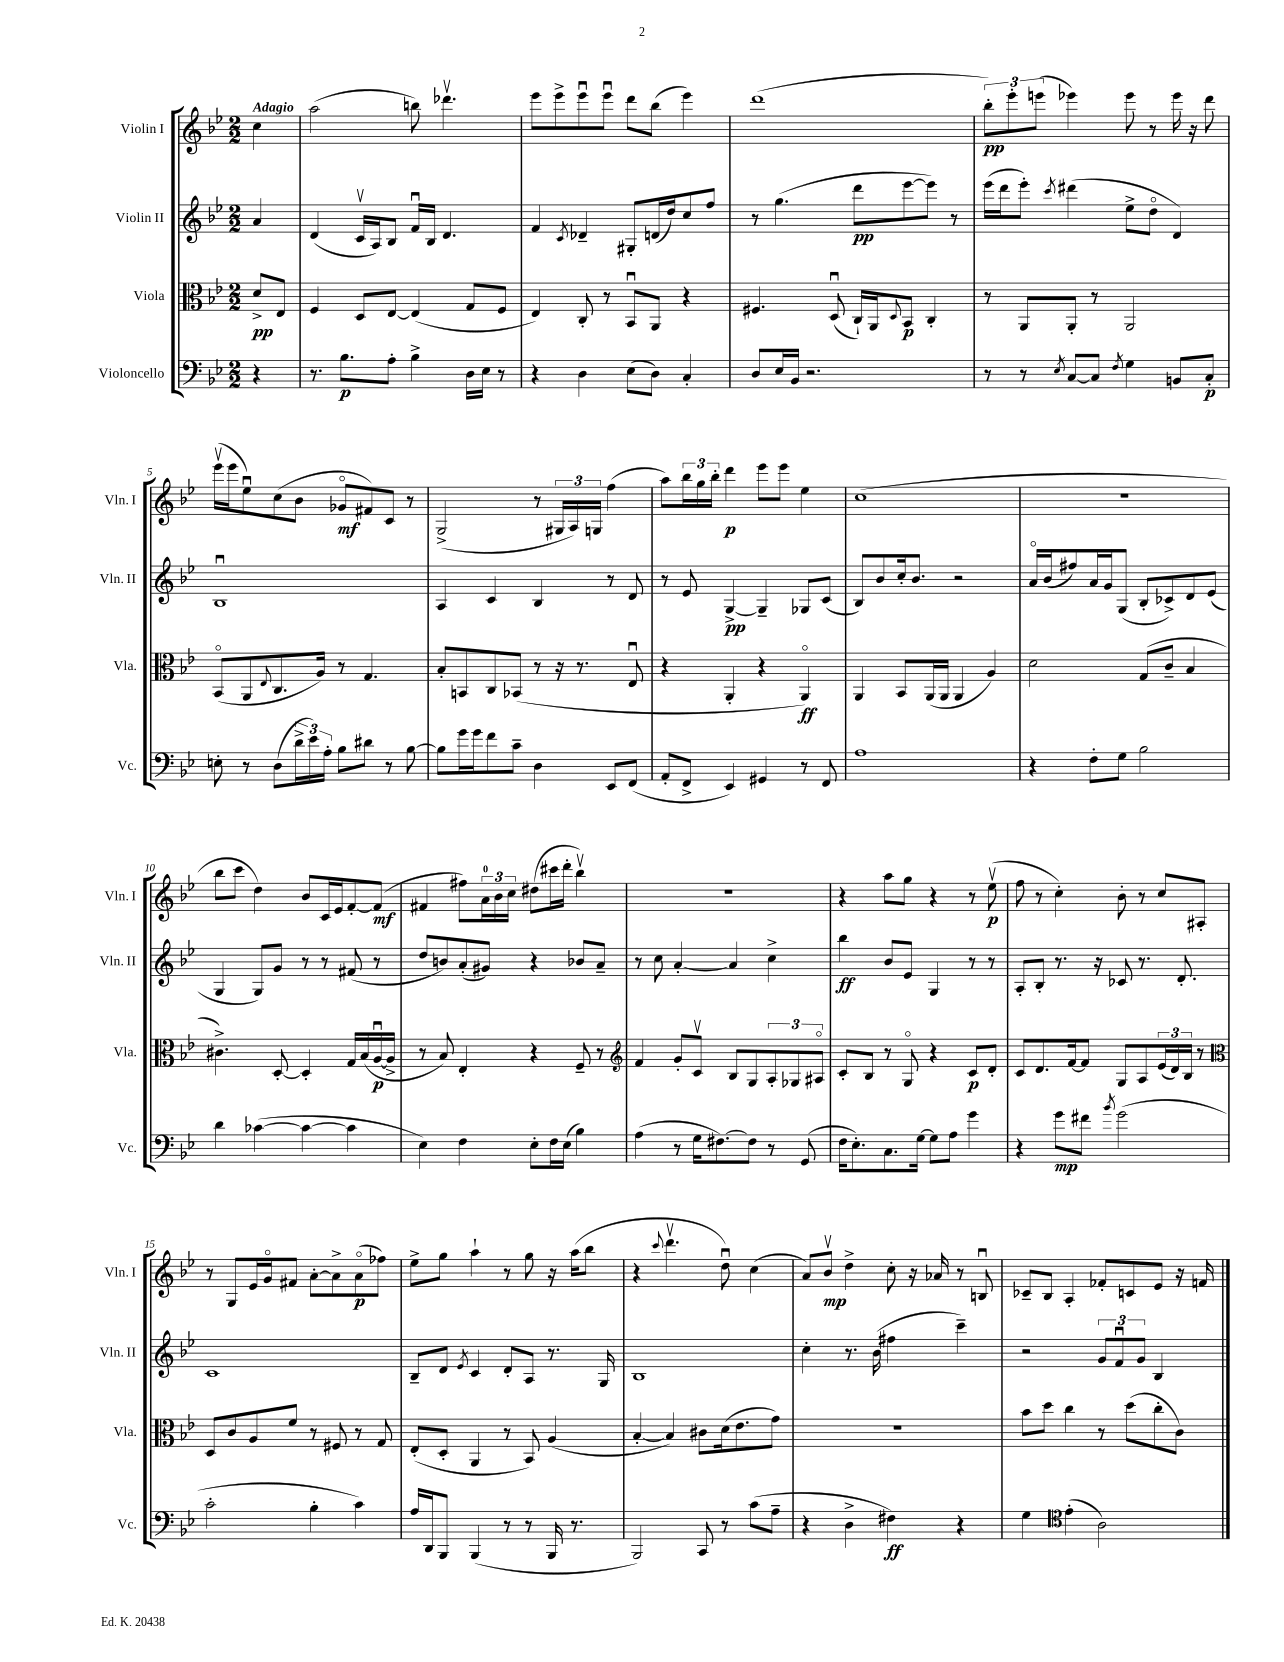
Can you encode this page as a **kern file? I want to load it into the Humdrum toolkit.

**kern	**kern	**kern	**kern
*staff4	*staff3	*staff2	*staff1
*clefF4	*clefC3	*clefG2	*clefG2
*k[b-e-]	*k[b-e-]	*k[b-e-]	*k[b-e-]
*M2/2	*M2/2	*M2/2	*M2/2
4r	8d^	4a	4cc
.	8E-	.	.
=	=	=	=
8.r	4F	(4d	(2aa
8.B-	.	.	.
.	8D	16cv	.
.	.	16A)	.
8A'	[8E-	8B-	.
4B-^	(4E-]	16fu	8bb)
.	.	16B-	.
.	.	4.d	4.ddd-v
16D	8G	.	.
16E-	.	.	.
8r	8F	.	.
=	=	=	=
4r	4E-)	4f	8eee-
.	.	.	8eee-^
.	.	8qc	.
4D	8C'	4d-~	8eee-u
.	8r	.	8eee-u
(8E-	8BB-u	8G#'	8ddd
8D)	8AA	(16d	(8bb-
.	.	16dd)	.
4C'	4r	8cc	4eee-)
.	.	8ff	.
=	=	=	=
8D	4.F#	8r	(1ddd
16E-	.	(4.gg	.
16BB-	.	.	.
2.r	.	.	.
.	(8Du	.	.
.	16C`)	8ddd	.
.	16AA	.	.
.	8qqD	.	.
.	8BB-	[8eee-	.
.	4C'	8eee-])	.
.	.	8r	.
=	=	=	=
8r	8r	(16eee-	12bb-')
.	.	16ddd	.
.	.	.	12eee-'
8r	8AA	8eee-')	.
.	.	.	(12eee
8qE-	.	8qccc	.
[8C	8AA'	(4ddd#	4eee-)
8C]	8r	.	.
8qF	.	.	.
4G	2AA	8ee-^	8eee-
.	.	8ddo	8r
8BB	.	4d)	16eee-
.	.	.	16r
8C'	.	.	8ddd
=	=	=	=
8E'	(8BB-o	1B-u	(16eee-v
.	.	.	16eee-
8r	8AA	.	8ee-u)
.	8qqE-	.	.
(8D	8.C	.	(8cc
24d^	.	.	8b-
24e-)	.	.	.
.	16A)	.	.
24A'	.	.	.
8B-	8r	.	8g-o
8d#	4.G	.	8f#)
8r	.	.	8c
[8B-	.	.	8r
=	=	=	=
8B-]	8B-'	4A	(2G^
16g	8BB	.	.
16g	.	.	.
8f	8C	4c	.
8c~	(8BB-	.	.
4D	8r	4B-	8r
.	16r	.	24G#
.	.	.	24A)
.	8.r	.	.
.	.	.	24G
8EE-	.	8r	(4ff
(8FF	8E-u	8d	.
=	=	=	=
8AA'	4r	8r	8aa)
8FF^	.	8e-	24bb-
.	.	.	24gg
.	.	.	24bb-'
4EE-)	4AA'	[4G^	4ddd
4GG#	4r	4G~]	8eee-
.	.	.	8eee-
8r	4AAo)	8G-	4ee-
8FF	.	(8c	.
=	=	=	=
1A	4AA	8B-)	(1cc
.	.	8b-	.
.	8BB-	16cc'	.
.	.	8.b-	.
.	(16AA	.	.
.	16AA	.	.
.	4AA	2r	.
.	4A)	.	.
=	=	=	=
4r	2d	16ao	1r
.	.	(16b-	.
.	.	8ff#)	.
8F'	.	16a	.
.	.	16g	.
8G	.	(8G	.
2B-	(8G	8B-'	.
.	8c~	8c-^)	.
.	4B-	8d	.
.	.	(8e-	.
=	=	=	=
4d	4.c#^)	4G	8bb-
.	.	.	8ccc
([4c-	.	8G)	4dd)
.	[8D'	8g	.
4c-_	4D']	8r	8b-
.	.	8r	16c
.	.	.	16e-
4c-]	16G	(8f#	[8f'
.	(16B-	.	.
.	[16Au	8r	(8f]
.	16A^]	.	.
=	=	=	=
4E-)	8r	8dd	4f#
.	8B-)	8b)	.
4F	4E-'	(8a'	8ff#)
.	.	8g#)	24a
.	.	.	24b-
.	.	.	24cc
8E-'	4r	4r	(8dd#
16F	.	.	16ccc#
(16E-	.	.	16ddd'
4B-)	8F~	8b-	4bb-v)
.	8r	8a~	.
=	=	=	=
*	*clefG2	*	*
(4A	4f	8r	1r
.	.	8cc	.
8r	8g'	[4a'	.
16G	8cv	.	.
[8.F#)	.	.	.
.	8B-	4a]	.
8F#]	8G	.	.
8r	12A'	4cc^	.
.	12G-	.	.
(8GG	.	.	.
.	12A#o	.	.
=	=	=	=
16F	8c'	4bb-	4r
8.E-')	.	.	.
.	8B-	.	.
8.C	8r	8b-	8aa
.	8Go	8e-	8gg
[16G	.	.	.
8G]	4r	4G	4r
8A	.	.	.
4g	8c	8r	8r
.	8d'	8r	(8ee-v
=	=	=	=
4r	8c	8A'	8ff
.	8.d	8B-'	8r
8g	.	8.r	4cc')
.	[16f	.	.
8f#	8f]	.	.
.	.	16r	.
8qb-	.	.	.
(2g	8G	8c-	8b-'
.	8A	8.r	8r
.	(24e-	.	8cc
.	24d)	.	.
.	.	8.d'	.
.	24B-	.	.
.	8r	.	8A#'
=	=	=	=
*	*clefC3	*	*
2c'	8D	1c	8r
.	8c	.	8G
.	8A	.	16e-
.	.	.	16go
.	8f	.	8f#
4B-'	8r	.	[8a'
.	8F#	.	8a^]
4c)	8r	.	(8ao
.	8G	.	8ff-)
=	=	=	=
16A	(8E-'	8B-~	8ee-^
16DD	.	.	.
8BBB-	8D'	8d	8gg
.	.	8qe-	.
(4BBB-	4AA	4c	4aa`
8r	8r	8d'	8r
8r	8BB-)	8A	8gg
16BBB-	(4A	8.r	16r
8.r	.	.	(16aa
.	.	.	8bb-
.	.	16G	.
=	=	=	=
2BBB-)	[4B-'	1B-	4r
.	.	.	8qqccc
.	4B-])	.	4.dddv
8CC	8c#	.	.
8r	(16d	.	8ddu)
.	8.e-	.	.
(8c	.	.	(4cc
8A~	8g)	.	.
=	=	=	=
4r	1r	4cc'	8a)
.	.	.	8b-v
4D^	.	8.r	4dd^
.	.	(16b-	.
4F#)	.	4ff#	8cc'
.	.	.	16r
.	.	.	16a-
4r	.	4ccc~)	8r
.	.	.	8Bu
=	=	=	=
4G	8b-	2r	8c-~
.	8dd	.	8B-
*clefC4	*	*	*
(4e-'	4cc	.	4A'
2A)	8r	12g	8f-'
.	.	12fu	.
.	(8dd	.	8c
.	.	12g	.
.	8cc'	4B-	8e-
.	8c)	.	16r
.	.	.	16f
==	==	==	==
*-	*-	*-	*-
